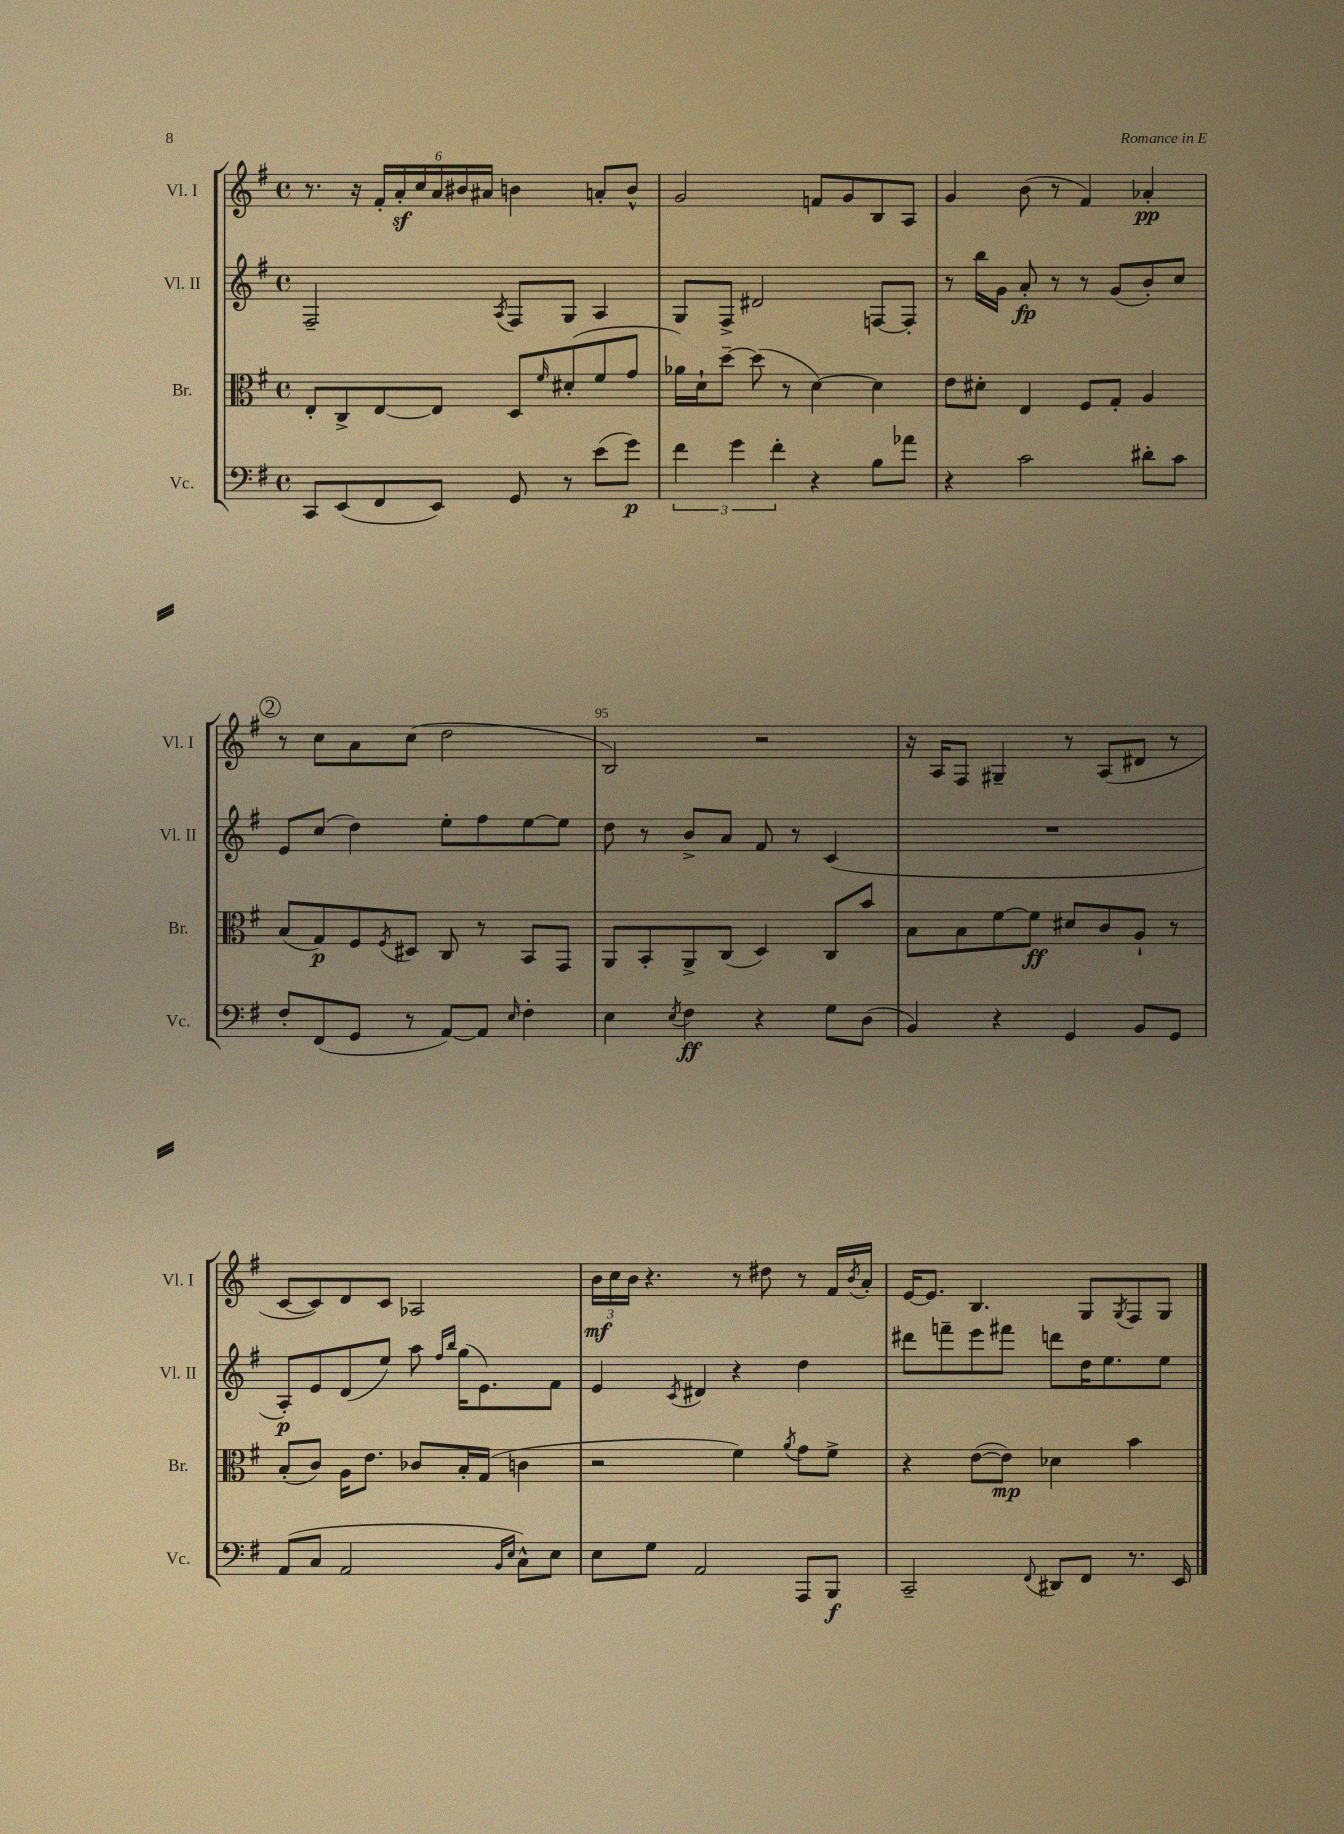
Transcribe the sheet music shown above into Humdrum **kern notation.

**kern	**kern	**kern	**kern
*staff4	*staff3	*staff2	*staff1
*clefF4	*clefC3	*clefG2	*clefG2
*k[f#]	*k[f#]	*k[f#]	*k[f#]
*M4/4	*M4/4	*M4/4	*M4/4
*met(c)	*met(c)	*met(c)	*met(c)
8CC	8E'	2F#~	8.r
(8EE	8C^	.	.
.	.	.	16r
8FF#	[8E	.	24f#'
.	.	.	24a'
.	.	.	24cc
8EE)	8E]	.	24a
.	.	.	24b#
.	.	.	24a#
.	.	8qA	.
8GG	8D	8F#	4b
.	16qqf#	.	.
8r	(8d#'	8G	.
(8e	8f#	4A	8a'
8g)	8g	.	8b^^
=	=	=	=
6f#	16a-)	8G	2g
.	16d`	.	.
.	[8dd~	8F#^	.
6g	.	.	.
.	(8dd]	2d#	.
6f#'	.	.	.
.	8r	.	.
4r	[4d)	.	8f
.	.	.	8g
8B	4d]	[8F	8B
8a-	.	8F']	8A
=	=	=	=
4r	8e	8r	4g
.	8d#'	16bb	.
.	.	16g	.
2c	4E	8a'	(8b
.	.	8r	8r
.	8F#	8r	4f#)
.	8G'	(8g	.
8d#'	4A	8b')	4a-'
8c	.	8cc	.
=	=	=	=
8F#'	(8B	8e	8r
(8FF#	8G)	(8cc	8cc
8GG	8F#	4dd)	8a
.	8qF#	.	.
8r	8D#	.	(8cc
[8AA)	8C	8ee'	2dd
8AA]	8r	8ff#	.
16qqE	.	.	.
4F#'	8BB	[8ee	.
.	8GG	8ee]	.
=	=	=	=
4E	8AA	8dd	2B)
.	8BB'	8r	.
8qE	.	.	.
4F#	8AA^	8b^	.
.	(8C	8a	.
4r	4D)	8f#	2r
.	.	8r	.
8G	8C	(4c	.
(8D	8b	.	.
=	=	=	=
4BB)	8B	1r	16r
.	.	.	16A
.	8B	.	8F#
4r	[8f#	.	4G#~
.	8f#]	.	.
4GG	8d#	.	8r
.	8c	.	(8A
8BB	8A`	.	8d#
8GG	8r	.	8r
=	=	=	=
(8AA	(8B'	8A')	[8c
8C	8c)	8e	8c])
2AA	16A	(8d	8d
.	8.e	.	.
.	.	8ee)	8c
.	8c-	8aa	2A-
.	.	16qqff#	.
.	.	16qqbb	.
.	16B'	(16gg	.
.	(16G	8.e)	.
16qqBB	.	.	.
16qqE	.	.	.
8C^^)	4c	.	.
8E	.	8f#	.
=	=	=	=
8E	2r	4e	24b
.	.	.	24cc
.	.	.	24b
8G	.	.	4.r
.	.	8qc	.
2AA	.	4d#	.
.	4f#)	4r	8r
.	.	.	8dd#
.	8qa	.	.
8AAA	8g	4dd	8r
8BBB	8f#^	.	16f#
.	.	.	8qb
.	.	.	16a'
=	=	=	=
2CC~	4r	8ddd#	[16e
.	.	.	8.e]
.	.	8fff~	.
.	([8e	8eee	4.B
.	8e])	8fff#	.
8qqFF#	.	.	.
8DD#	4d-	8ddd	.
8FF#	.	16dd	8G
.	.	8.ee	.
.	.	.	8qG
8.r	4b	.	8F#
.	.	8ee	8G
16EE	.	.	.
==	==	==	==
*-	*-	*-	*-
